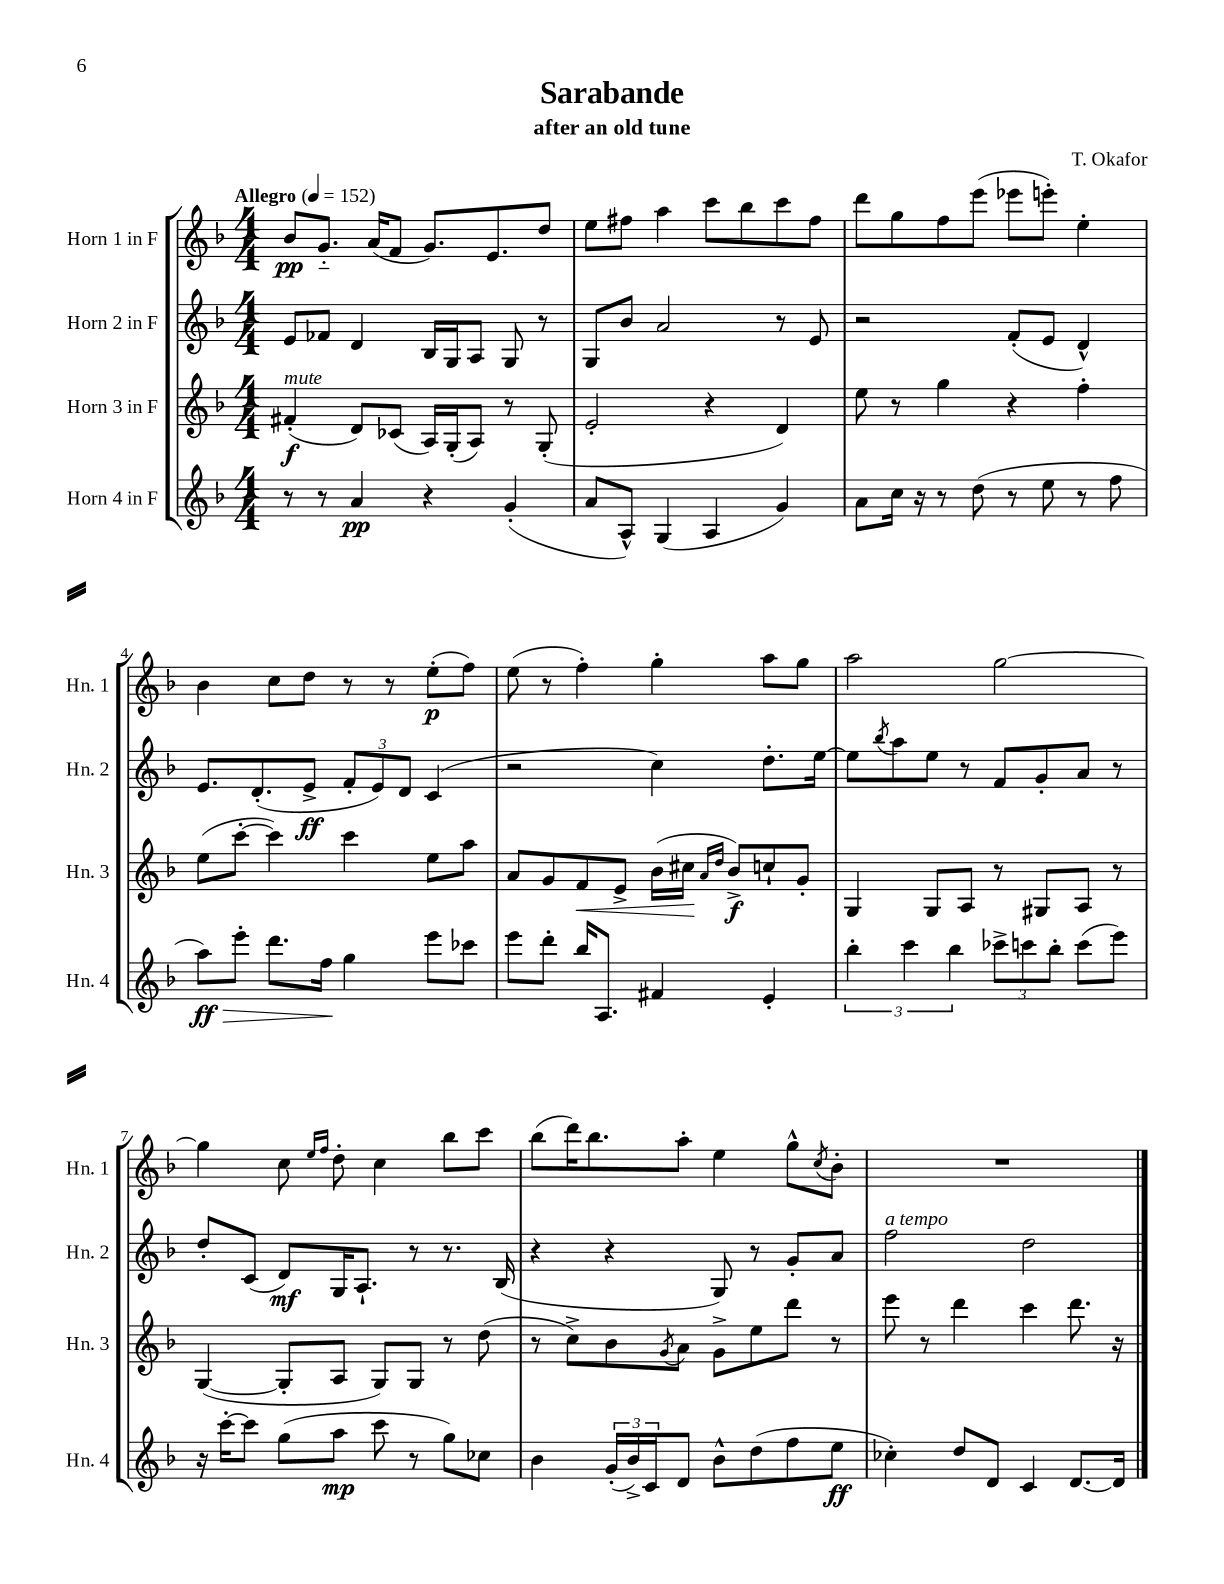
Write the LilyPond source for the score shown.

\header { title = "Sarabande" composer = "T. Okafor" subtitle = "after an old tune" }
<<
\new StaffGroup <<
\new Staff = "s0" \with { instrumentName = "Horn 1 in F" shortInstrumentName = "Hn. 1" } {
    \clef treble \key f \major \numericTimeSignature \time 4/4 \tempo "Allegro" 4 = 152
    bes'8\pp g'8.-_ a'16( f'8 g'8.) e'8. d''8 |
    e''8 fis''8 a''4 c'''8 bes''8 c'''8 fis''8 |
    d'''8 g''8 f''8 e'''8( ees'''8 e'''8-.) e''4-. |
    bes'4 c''8 d''8 r8 r8 e''8-.\p( f''8) |
    e''8( r8 f''4-.) g''4-. a''8 g''8 |
    a''2 g''2~ |
    g''4 c''8 \grace { e''16 f''16 } d''8-. c''4 bes''8 c'''8 |
    bes''8( d'''16) bes''8. a''8-. e''4 g''8-^ \acciaccatura { c''8 } bes'8-. |
    R1 \bar "|." |
}
\new Staff = "s1" \with { instrumentName = "Horn 2 in F" shortInstrumentName = "Hn. 2" } {
    \clef treble \key f \major \numericTimeSignature \time 4/4
    e'8 fes'8 d'4 bes16 g16 a8 g8 r8 |
    g8 bes'8 a'2 r8 e'8 |
    r2 f'8-.( e'8 d'4-^) |
    e'8. d'8.-.( e'8->\ff \tuplet 3/2 { f'8-. e'8) d'8 } c'4( |
    r2 c''4) d''8.-. e''16~ |
    e''8 \acciaccatura { bes''8 } a''8 e''8 r8 f'8 g'8-. a'8 r8 |
    d''8-. c'8( d'8\mf) g16 a8.-! r8 r8. bes16( |
    r4 r4 g8) r8 g'8-. a'8 |
    f''2^\markup { \italic "a tempo" } d''2 \bar "|." |
}
\new Staff = "s2" \with { instrumentName = "Horn 3 in F" shortInstrumentName = "Hn. 3" } {
    \clef treble \key f \major \numericTimeSignature \time 4/4
    fis'4-.\f^\markup { \italic "mute" }( d'8) ces'8( a16) g16-.( a8) r8 g8-.( |
    e'2-. r4 d'4) |
    e''8 r8 g''4 r4 f''4-. |
    e''8( c'''8~-. c'''4) c'''4 e''8 a''8 |
    a'8 g'8 f'8\< e'8-> bes'16( cis''16\! \grace { a'16 d''16 } bes'8->\f) c''8-! g'8-. |
    g4 g8 a8 r8 gis8 a8 r8 |
    g4~( g8-. a8 g8) g8 r8 d''8( |
    r8 c''8->) bes'8 \acciaccatura { g'8 } a'8 g'8-> e''8 d'''8 r8 |
    e'''8 r8 d'''4 c'''4 d'''8. r16 \bar "|." |
}
\new Staff = "s3" \with { instrumentName = "Horn 4 in F" shortInstrumentName = "Hn. 4" } {
    \clef treble \key f \major \numericTimeSignature \time 4/4
    r8 r8 a'4\pp r4 g'4-.( |
    a'8 a8-^) g4( a4 g'4) |
    a'8 c''16 r16 r8 d''8( r8 e''8 r8 f''8 |
    a''8\ff\>) e'''8-. d'''8. f''16\! g''4 e'''8 ces'''8 |
    e'''8 d'''8-. bes''16 a8. fis'4 e'4-. |
    \tuplet 3/2 { bes''4-. c'''4 bes''4 } \tuplet 3/2 { ces'''8-> c'''8 bes''8-. } c'''8( e'''8) |
    r16 c'''16~-. c'''8 g''8( a''8\mp c'''8 r8 g''8) ces''8 |
    bes'4 \tuplet 3/2 { g'16-.( bes'16->) c'16 } d'8 bes'8-^ d''8( f''8 e''8\ff |
    ces''4-.) d''8 d'8 c'4 d'8.~ d'16 \bar "|." |
}
>>
>>
